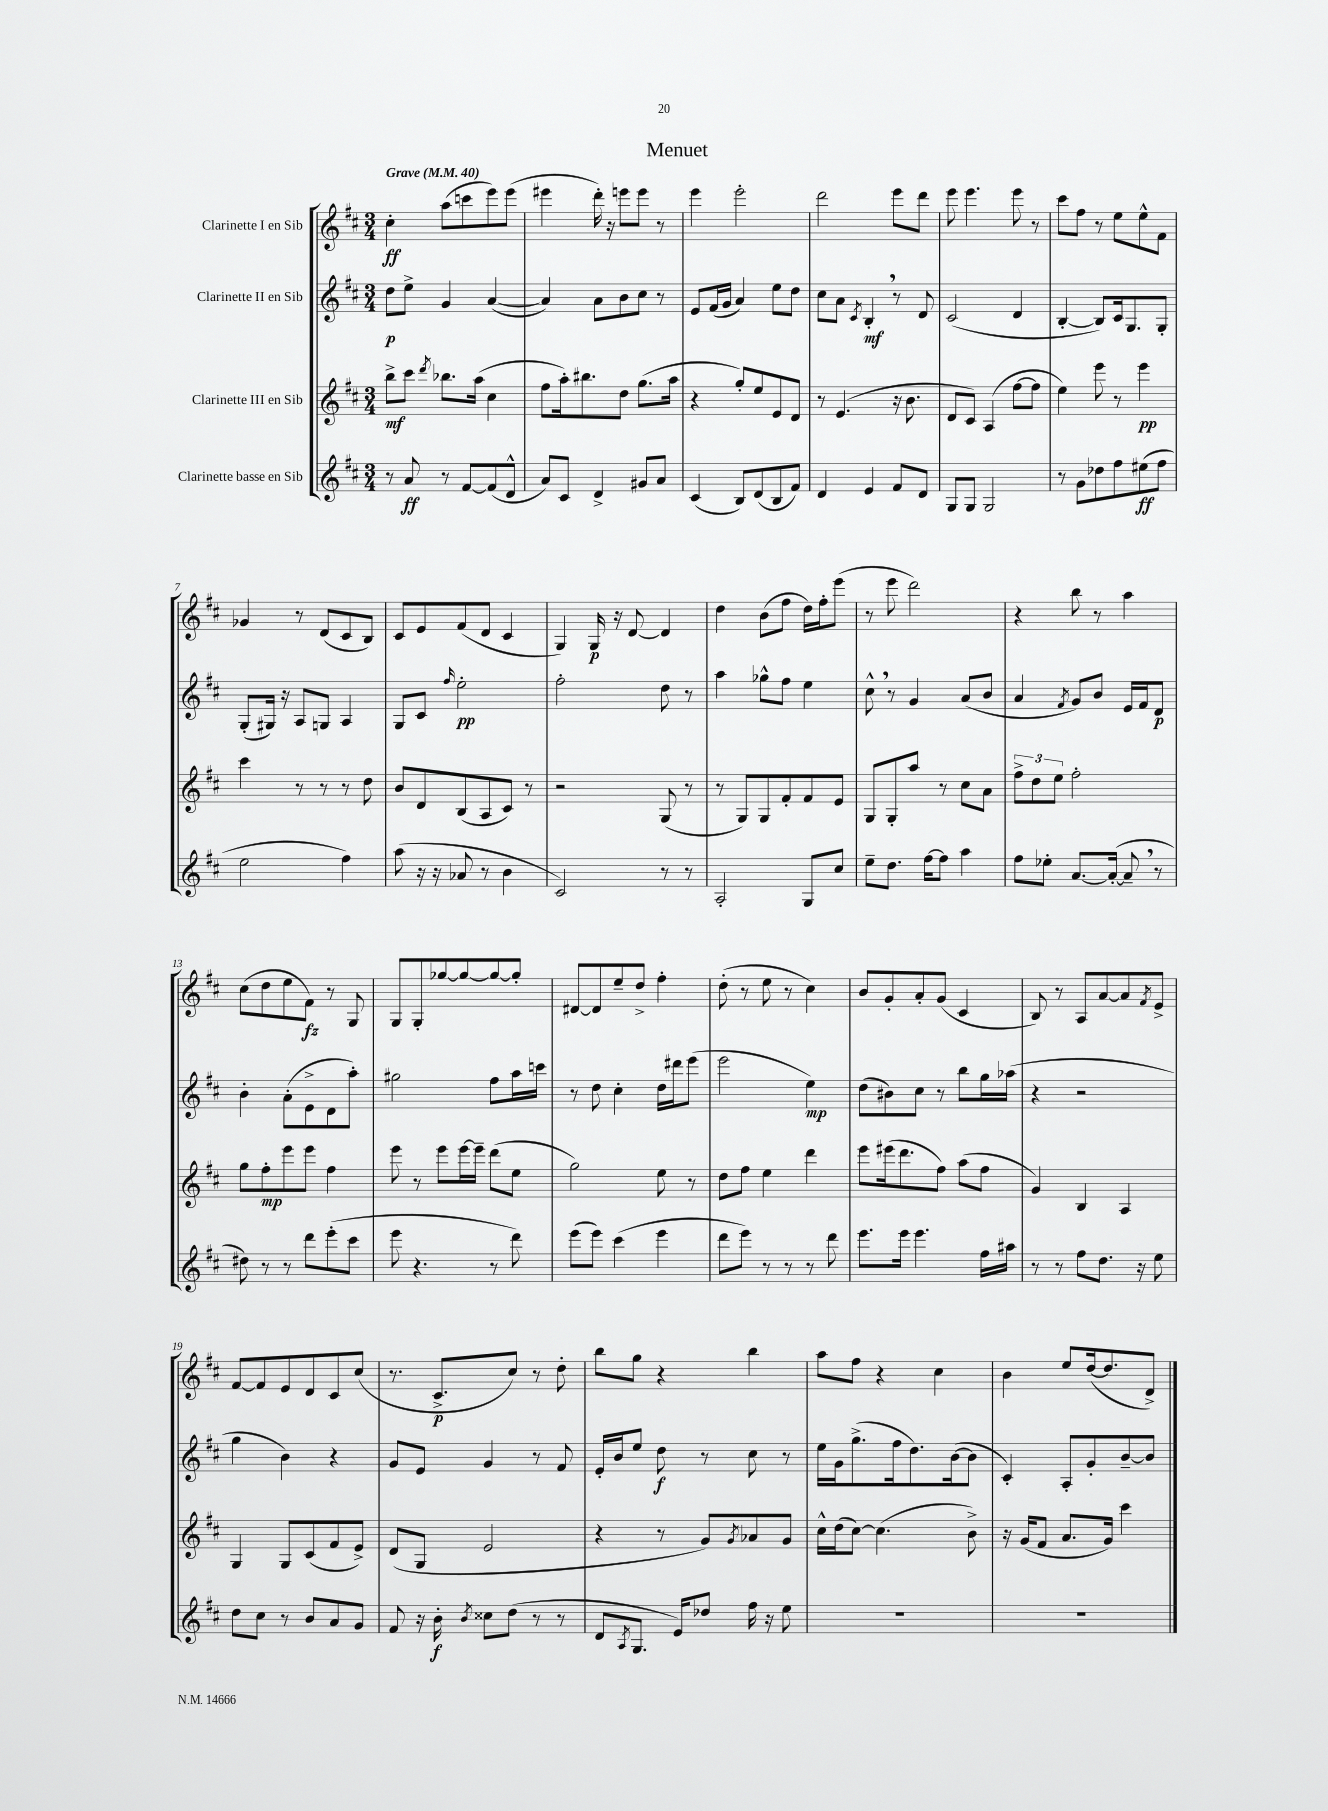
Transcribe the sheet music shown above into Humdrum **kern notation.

**kern	**kern	**kern	**kern
*staff4	*staff3	*staff2	*staff1
*clefG2	*clefG2	*clefG2	*clefG2
*k[f#c#]	*k[f#c#]	*k[f#c#]	*k[f#c#]
*M3/4	*M3/4	*M3/4	*M3/4
*MM40	*MM40	*MM40	*MM40
8r	8bb^\L	8dd\L	4cc#'\
8a/	8ccc#\J	8ee^\J	.
.	8qddd/	.	.
8r	8.bb-\L	4g/	(8aa\L
[8f#/L	.	.	8ccc\
.	(16aa\Jk	.	.
(8f#/]	4cc#\	([4a/	8eee\)
8d^^/J	.	.	(8eee\J
=	=	=	=
8a/L)	8ff#\L	4a/])	4eee#\
8c#/J	16aa'\k)	.	.
.	8.bb#\	.	.
4d^/	.	8a\L	16ddd'\)
.	.	.	16r
.	8dd\J	8b\	8eee\L
8g#/L	(8.gg\L	8cc#\J	8eee\J
8a/J	.	8r	8r
.	16aa\Jk	.	.
=	=	=	=
(4c#/	4r	8e/L	4eee\
.	.	(16f#/L	.
.	.	16g/JJ	.
8B/L)	8gg'/L)	4a/)	2eee'\
(8d/	8ee/	.	.
8B/	8e/	8ee\L	.
8f#/J)	8d/J	8dd\J	.
=	=	=	=
4d/	8r	8cc#\L	2ddd\
.	(4.e/	8a\J	.
.	.	8qc#/	.
4e/	.	4B'/	.
8f#/L	16r	8r	8eee\L
.	8.b\	.	.
8d/J	.	8d/	8ddd\J
=	=	=	=
8G/L	8d/L	(2c#/	8eee\
8G/J	8c#/J)	.	4.eee\
2G/	(4A/	.	.
.	[8ff#\L	4d/	8eee\
.	8ff#\]J	.	8r
=	=	=	=
8r	4ee\)	[4B'/	8ccc#\L
8g\L	.	.	8ff#\J
8dd-\	8eee\	8B/]L)	8r
8ff#\	8r	16c#/k	8ee\L
.	.	8.G/	.
(8ee#\	4eee\	.	8ee^^\
8ff#\J	.	8G'/J	8f#\J
=	=	=	=
2ee\	4ccc#\	(8G'/L	4g-/
.	.	16G#/Jk)	.
.	.	16r	.
.	8r	8A/L	8r
.	8r	8G/J	(8d/L
4ff#\)	8r	4A/	8c#/
.	8dd\	.	8B/J)
=	=	=	=
(8aa\	8b/L	8G/L	8c#/L
16r	8d/	8c#/J	8e/
16r	.	.	.
.	.	16qqff#/	.
8a-/	(8B/	2ee'\	(8f#/
8r	8A/	.	8d/J
4b\	8c#/J)	.	4c#/
.	8r	.	.
=	=	=	=
2c#/)	2r	2ff#'\	4G/)
.	.	.	16G/
.	.	.	16r
.	.	.	[8d/
8r	(8G/	8dd\	4d/]
8r	8r	8r	.
=	=	=	=
2A'/	8r	4aa\	4dd\
.	8G/L)	.	.
.	8G/	8gg-^^\L	(8b\L
.	8f#'/	8ff#\J	8ff#\J
8G/L	8f#/	4ee\	16dd\LL)
.	.	.	16ff#'\J
8cc#/J	8e/J	.	(8eee\J
=	=	=	=
8ee~\L	8G/L	8cc#^^\	8r
8.dd\J	8G'/	8r	8eee\
.	8aa/J	4g/	2ddd\)
[16ff#\LK	.	.	.
8ff#\]J	8r	.	.
4aa\	8cc#\L	(8a/L	.
.	8a\J	8b/J	.
=	=	=	=
8ff#\L	12ff#^\L	4a/	4r
.	12dd\	.	.
8ee-'\J	.	.	.
.	12ee\J	.	.
.	.	8qf#/	.
[8.a/L	2ff#'\	8g/L)	8bb\
.	.	8b/J	8r
(16a'/_Jk	.	.	.
8a~/]	.	16e/LL	4aa\
.	.	16f#/J	.
8r	.	8d/J	.
=	=	=	=
8dd#\)	8gg\L	4b'\	(8cc#\L
8r	8ff#'\	.	8dd\
8r	8eee\	(8a'\L	8ee\
8ddd\L	8eee\J	8e^\	8f#\J)
(8eee'\	4ff#\	8d\	8r
8ccc#\J	.	8aa'\J)	8G/
=	=	=	=
8eee\	8eee\	2gg#\	8G/L
4.r	8r	.	8G'/
.	8eee\L	.	[8gg-/
.	[16eee\L	.	8gg-/_
.	16eee~\]JJ	.	.
8r	(8ddd\L	8ff#\L	8gg-/_
8ddd\)	8ee\J	16aa\L	8gg-'/]J
.	.	16ccc\JJ	.
=	=	=	=
(8eee\L	2gg\)	8r	[8d#/L
8eee\J)	.	8dd\	8d#/]
(4ccc#\	.	4cc#'\	8ee~/
.	.	.	8dd^/J
4eee\	8ee\	16dd\LL	4ff#'\
.	.	16ddd#\J	.
.	8r	(8eee\J	.
=	=	=	=
8ddd\L	8dd\L	2eee\	(8dd'\
8eee\J)	8ff#\J	.	8r
8r	4ee\	.	8ee\
8r	.	.	8r
8r	4ddd\	4ee\)	4cc#\)
8ddd\	.	.	.
=	=	=	=
8.eee\L	8eee\L	(8dd\L	8b/L
.	(16eee#\k	8b#\)	8g'/
16eee\Jk	8.ddd\	.	.
4.eee\	.	8cc#\J	8a'/
.	8ff#\J)	8r	(8g/J
.	(8aa\L	8bb\L	4c#/
16ff#\LL	8ff#\J	16gg\L	.
16aa#\JJ	.	(16aa-\JJ	.
=	=	=	=
8r	4g/)	4r	8B/)
8r	.	.	8r
8ff#\L	4B/	2r	8A/L
8.dd\J	.	.	[8a/
.	4A/	.	8a/]
16r	.	.	.
.	.	.	8qf#/
8ee\	.	.	8e^/J
=	=	=	=
8dd\L	4G/	4gg\	[8f#/L
8cc#\J	.	.	8f#/]
8r	8G/L	4b\)	8e/
8b/L	(8c#/	.	8d/
8a/	8f#/	4r	8c#/
8g/J	8e^/J)	.	(8cc#/J
=	=	=	=
8f#/	(8d/L	8g/L	8.r
16r	8G/J	8e/J	.
16b'\	.	.	8.c#^/L
8qb/	.	.	.
8cc##\L	2e/	4g/	.
(8dd\J	.	.	8cc#/J)
8r	.	8r	8r
8r	.	8f#/	8dd'\
=	=	=	=
8d/L	4r	16e'/LL	8bb\L
.	.	16b/J	.
8qA/	.	.	.
8.G/J	.	8ee/J	8gg\J
.	8r	8dd\	4r
16e/LK)	.	.	.
8dd-/J	8g/L)	8r	.
.	8qg/	.	.
16ff#\	8a-/	8cc#\	4bb\
16r	.	.	.
8ee\	8g/J	8r	.
=	=	=	=
2.r	16cc#^^\LL	16ee\LL	8aa\L
.	(16dd\J	16g\J	.
.	[8cc#\J)	(8.gg^\	8ff#\J
.	(4.cc#\]	.	4r
.	.	16ff#\k	.
.	.	8.dd\)	.
.	.	.	4cc#\
.	.	([16b\k	.
.	8b^\)	8b\]J	.
=	=	=	=
2.r	16r	4c#'/)	4b\
.	(16g/LK	.	.
.	8f#/J	.	.
.	8.a/L	8A'/L	8ee/L
.	.	8g'/	([16dd/k
.	16g/Jk)	.	8.dd/]
.	4ccc#\	[8b~/	.
.	.	8b/]J	8d^/J)
==	==	==	==
*-	*-	*-	*-
